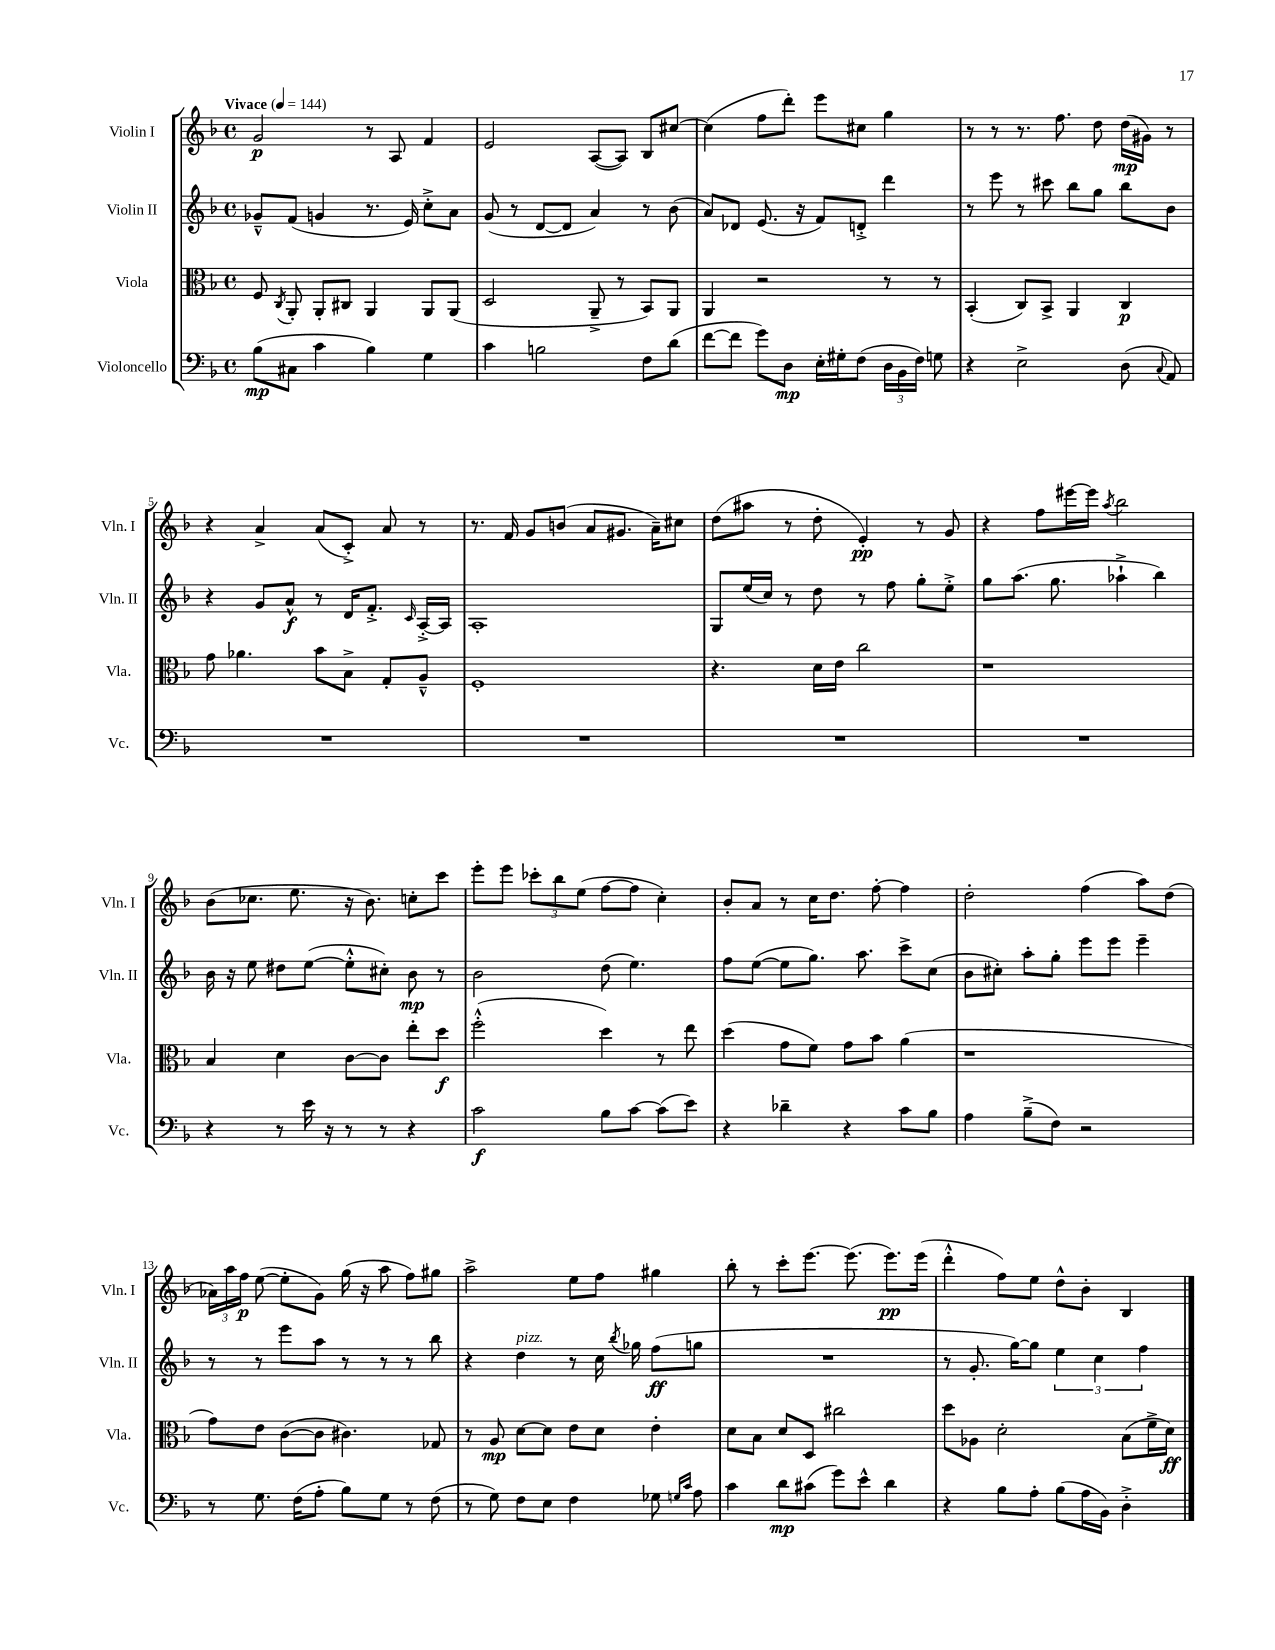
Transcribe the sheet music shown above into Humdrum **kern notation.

**kern	**kern	**kern	**kern
*staff4	*staff3	*staff2	*staff1
*clefF4	*clefC3	*clefG2	*clefG2
*k[b-]	*k[b-]	*k[b-]	*k[b-]
*M4/4	*M4/4	*M4/4	*M4/4
*met(c)	*met(c)	*met(c)	*met(c)
*MM144	*MM144	*MM144	*MM144
(8B-	8F	8g-~^^	2g
.	8qC	.	.
8C#	8AA'	(8f	.
4c	8AA'	4g	.
.	8C#	.	.
4B-)	4AA	8.r	8r
.	.	.	8A
.	.	16e)	.
4G	8AA	8cc'^	4f
.	(8AA	8a	.
=	=	=	=
4c	2D	(8g	2e
.	.	8r	.
2B	.	[8d	.
.	.	8d]	.
.	8AA~^	4a)	([8A
.	8r	.	8A])
8F	8BB-)	8r	8B-
(8d	8AA	(8b-	[8cc#
=	=	=	=
[8f	4AA	8a)	(4cc#]
8f]	.	8d-	.
8g)	2r	(8.e	8ff
8D	.	.	8ddd')
.	.	16r	.
16E'	.	8f)	8eee
16G#'	.	.	.
(8F	.	8d'^	8cc#
24D	8r	4ddd	4gg
24BB-	.	.	.
24F)	.	.	.
8G	8r	.	.
=	=	=	=
4r	(4BB-'	8r	8r
.	.	8eee	8r
2E^	8C)	8r	8.r
.	8BB-^	8ccc#	.
.	.	.	8.ff
.	4AA	8bb-	.
.	.	8gg	8dd
(8D	4C	8bb-	(16dd
.	.	.	16g#)
8qqC	.	.	.
8AA)	.	8b-	8r
=	=	=	=
1r	8g	4r	4r
.	4.a-	.	.
.	.	8g	4a^
.	.	8a^^	.
.	8b-	8r	(8a
.	8B-^	16d	8c'^)
.	.	8.f'^	.
.	8G'	.	8a
.	.	16qqc	.
.	8A~^^	[16A'^	8r
.	.	16A]	.
=	=	=	=
1r	1F'	1A'	8.r
.	.	.	16f
.	.	.	8g
.	.	.	(8b
.	.	.	8a
.	.	.	8.g#
.	.	.	16a~)
.	.	.	8cc#
=	=	=	=
1r	4.r	8G	(8dd
.	.	(16ee	8aa#
.	.	16cc)	.
.	.	8r	8r
.	16d	8dd	8dd'
.	16e	.	.
.	2cc	8r	4e')
.	.	8ff	.
.	.	8gg'	8r
.	.	8ee'^	8g
=	=	=	=
1r	1r	8gg	4r
.	.	(8.aa	.
.	.	.	8ff
.	.	8.gg	.
.	.	.	[16eee#
.	.	.	16eee#]
.	.	.	8qaa
.	.	4aa-`^	2bb-
.	.	4bb-)	.
=	=	=	=
4r	4B-	16b-	(8b-
.	.	16r	.
.	.	8ee	8.cc-
8r	4d	8dd#	.
.	.	.	8.ee
16e	.	([8ee	.
16r	.	.	.
8r	[8c	8ee'^^]	16r
.	.	.	8.b-)
8r	8c]	8cc#')	.
4r	8ee'	8b-	8cc'
.	8dd	8r	8ccc
=	=	=	=
2c	(2ff'^^	2b-	8eee'
.	.	.	8eee
.	.	.	12ccc-'
.	.	.	12bb-
.	.	.	(12ee
8B-	4dd)	(8dd	[8ff
[8c	.	4.ee)	8ff]
(8c]	8r	.	4cc')
8e)	8ee	.	.
=	=	=	=
4r	(4dd	8ff	8b-'
.	.	([8ee	8a
4d-~	8g	8ee]	8r
.	8f)	8.gg)	16cc
.	.	.	8.dd
4r	8g	.	.
.	.	8.aa	.
.	8b-	.	[8ff'
8c	(4a	8ccc^	4ff]
8B-	.	(8cc	.
=	=	=	=
4A	1r	8b-	2dd'
.	.	8cc#')	.
(8B-~^	.	8aa'	.
8F)	.	8gg'	.
2r	.	8eee	(4ff
.	.	8eee	.
.	.	4eee~	8aa)
.	.	.	(8dd
=	=	=	=
8r	8g)	8r	24a-)
.	.	.	24aa
.	.	.	24ff
8.G	8e	8r	([8ee
.	([8c	8eee	8ee']
(16F	.	.	.
8A'	8c]	8aa	8g)
8B-)	4.c#)	8r	(16gg
.	.	.	16r
8G	.	8r	8aa
8r	.	8r	8ff)
(8F	8G-	8bb-	8gg#
=	=	=	=
8r	8r	4r	2aa^
8G)	8A	.	.
8F	[8d	4dd	.
8E	8d]	.	.
4F	8e	8r	8ee
.	8d	16cc	8ff
.	.	8qbb-	.
.	.	16gg-	.
8G-	4e'	(8ff	4gg#
16qqG	.	.	.
16qqc	.	.	.
8A	.	8gg	.
=	=	=	=
4c	8d	1r	8bb-'
.	8B-	.	8r
8d	8d	.	8ccc'
(8c#	8D	.	[8.eee
8g)	2cc#	.	.
.	.	.	(8.eee]
8e^^	.	.	.
4d	.	.	8.eee)
.	.	.	(16eee
=	=	=	=
4r	8dd	8r	4ddd'^^
.	8A-	8.g'	.
8B-	2d'	.	8ff)
.	.	[16gg)	.
8A'	.	8gg]	8ee
(8B-	.	6ee	8dd^^
16A	.	.	8b-'
.	.	6cc	.
16BB-)	.	.	.
4D'^	(8B-	.	4B-
.	.	6ff	.
.	16f^	.	.
.	16d)	.	.
==	==	==	==
*-	*-	*-	*-
